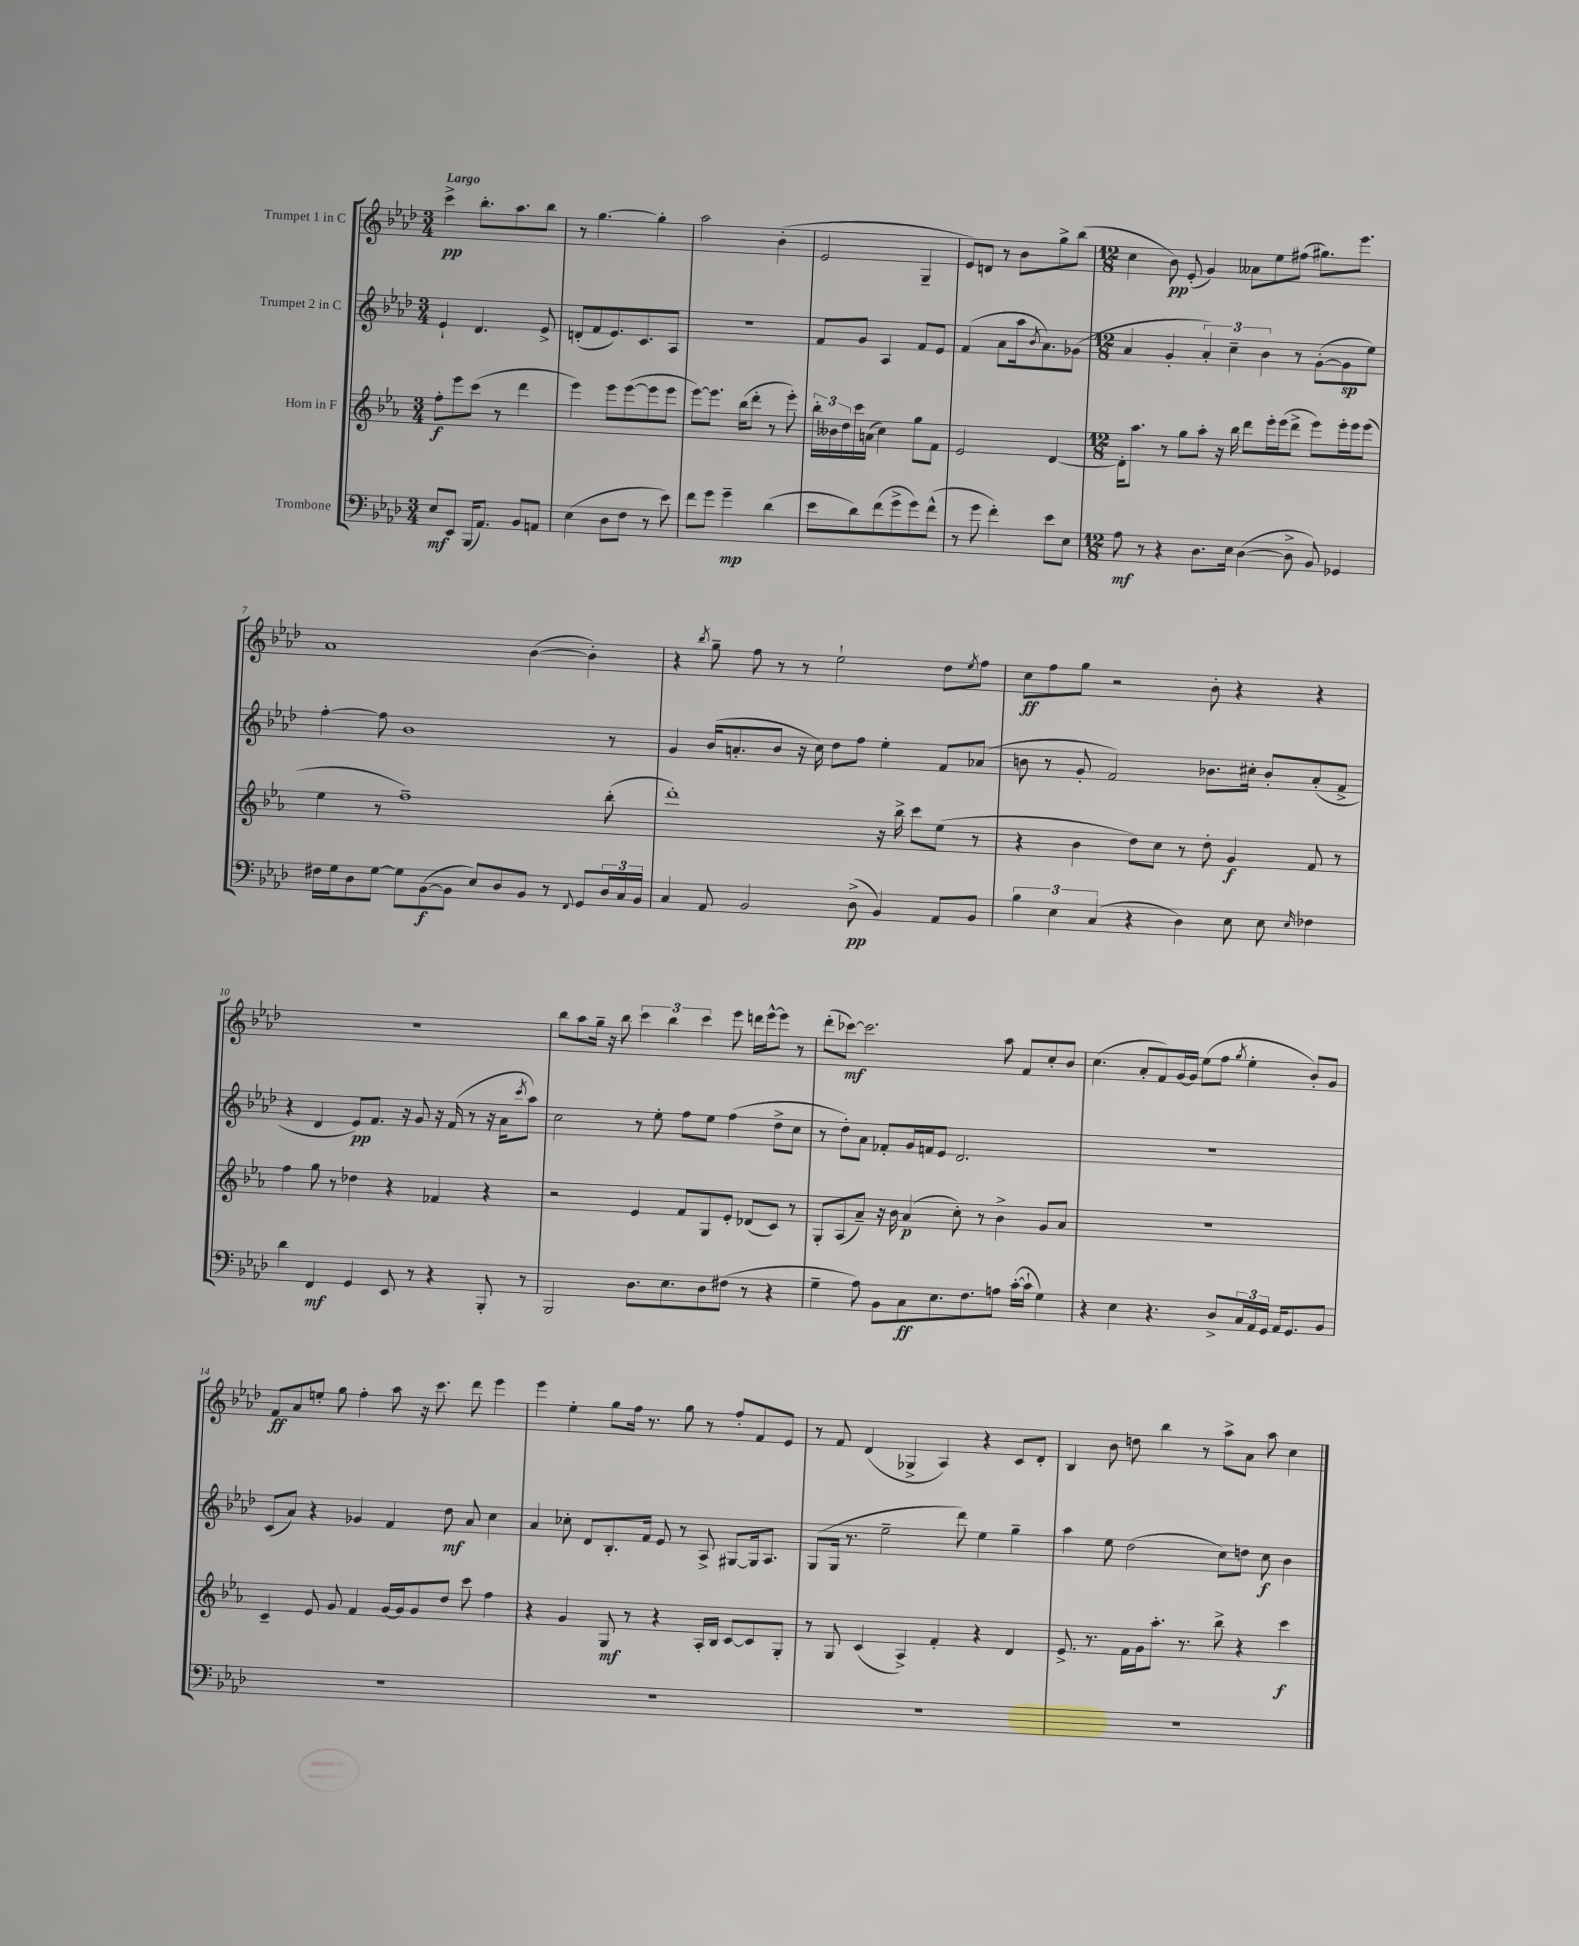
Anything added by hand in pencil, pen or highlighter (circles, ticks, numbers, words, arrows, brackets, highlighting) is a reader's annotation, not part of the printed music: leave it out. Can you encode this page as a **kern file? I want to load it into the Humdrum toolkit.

**kern	**kern	**kern	**kern
*staff4	*staff3	*staff2	*staff1
*clefF4	*clefG2	*clefG2	*clefG2
*k[b-e-a-d-]	*k[b-e-a-]	*k[b-e-a-d-]	*k[b-e-a-d-]
*M3/4	*M3/4	*M3/4	*M3/4
8E-	8ff'	4e-`	4ccc^
8EE-	8eee-	.	.
(16BBB-	(8ccc	4.d-	8.bb-'
8.AA-)	.	.	.
.	8r	.	.
.	.	.	8.aa-
8BB-	4ddd	.	.
8AA	.	8e-^	8bb-
=	=	=	=
(4E-	4eee-)	(8d'	8r
.	.	8f	[4.gg
8D-	8eee-	8.e-)	.
8F	([8eee-	.	.
.	.	8.c	.
8r	8eee-]	.	4gg']
8e-)	8eee-	8A-	.
=	=	=	=
8f	[8eee-)	2.r	2aa-
8g	8.eee-]	.	.
4g~	.	.	.
.	(16bb-	.	.
.	8ddd'	.	.
(4d-	8r	.	(4b-'
.	8eee-')	.	.
=	=	=	=
8e-	24bb-'	8f	2e-
.	24b--	.	.
.	24dd	.	.
8d-)	16ccc	8g	.
.	(16a	.	.
(8f	4cc)	4A-	.
8g^	.	.	.
8g)	8gg	8f	4G~
(8f^^	8f	8e-	.
=	=	=	=
8r	2e-	(4f	8e-)
8g	.	.	8d
4f')	.	8a-	8r
.	.	16aa-	8b-
.	.	8qb-	.
.	.	8.a-)	.
8e-	[4d	.	8gg^
8E-	.	(8g-	(8bb-
=	=	=	=
*M12/8	*M12/8	*M12/8	*M12/8
8A-	16d']	4a-	4cc
.	8.aa-	.	.
8r	.	.	.
4r	8r	4g'	8b-)
.	8gg	.	(8e-'
8.D-	8aa-'	6a-')	4g)
.	16r	.	.
.	.	6cc~	.
16E-	16bb-	.	.
([4D-	8ddd	.	8a--
.	.	6b-	.
.	16eee-'	.	8ee-
.	(16eee-	.	.
8D-^]	8ddd^	8r	(8ff#
8BB-)	8eee-)	([8g'	8.gg#)
4GG-	16eee-'	8g]	.
.	16eee-	.	8.eee-
.	(8eee-	8ee-)	.
=	=	=	=
16F#	4ee-	[4ff'	1a-
16G	.	.	.
8D-	.	.	.
[8G	8r	8ff]	.
8G]	1ff~)	1b-	.
([8BB-	.	.	.
8BB-]	.	.	.
8E-)	.	.	.
8D-	.	.	.
8BB-	.	.	([4b-
8r	.	.	.
8qqFF	.	.	.
8GG	.	.	4b-'])
24D-	(8bb-'	8r	.
24C	.	.	.
24BB-	.	.	.
=	=	=	=
4C	1ddd')	4g	4r
.	.	.	8qbb-
8AA-	.	(16b-	8gg~
.	.	8.a'	.
2BB-	.	.	8ff
.	.	8b-	8r
.	.	16r	8r
.	.	16cc)	.
.	.	8dd-	2ee-`
(8D-^	.	8ff	.
4BB-)	16r	4ee-'	.
.	16bb-^	.	.
.	8ccc	.	.
8AA-	(8ee-	8f	8dd-
.	.	.	8qee-
8BB-	8r	(8a-	8ff
=	=	=	=
6B-	4r	8b	8cc
.	.	8r	8ff
6E-	.	.	.
.	4b-	8g'	8gg
(6C	.	.	.
.	.	2f)	2r
4r	8dd)	.	.
.	8cc	.	.
4D-)	8r	.	.
.	8dd'	8.b-	8b-'
8E-	4g	.	4r
.	.	16cc#'	.
8E-	.	8b-'	.
16qqE-	.	.	.
4F-	8f	(8a-'	4r
.	8r	8f^	.
=	=	=	=
4d-	4ff	4r	1.r
4FF	8gg	4d-	.
.	8r	.	.
4GG	4dd-	8e-)	.
.	.	8.f	.
8EE-	4r	.	.
.	.	16r	.
8r	.	8g	.
4r	4f-	16r	.
.	.	(16f	.
.	.	8r	.
8BBB-'	4r	16r	.
.	.	16a-	.
.	.	8qccc	.
8r	.	8aa-)	.
=	=	=	=
2BBB-	2r	2cc	8bb-
.	.	.	8aa-
.	.	.	16gg~
.	.	.	16r
.	.	.	8bb-
8.D-	4e-	8r	6ccc
.	.	8ee-'	.
.	.	.	6bb-
8.E-	.	.	.
.	8f	8ff	.
.	.	.	6ccc
8D-	8G	8ee-	.
(8F#	8e-'	(4ff	8eee-
8r	(8d-	.	16ddd
.	.	.	[16eee-^^
4r	8c)	8dd-^	8eee-]
.	8r	8cc	8r
=	=	=	=
4G~	8G'	8r	(8ddd-'
.	(8A-	8dd-')	[8ccc-)
8A-)	8a-~)	8a-	2.ccc-]
8BB-	16r	8f-'	.
.	16b-	.	.
8C	(4a-	16g	.
.	.	16f	.
8.E-	.	8e-	.
.	8cc')	2.d-	.
8.F	.	.	.
.	8r	.	.
8A	4b-^	.	8aa-
([16c'	.	.	8f
16c`]	.	.	.
4G)	8g	.	8cc'
.	8a-	.	8b-
=	=	=	=
4r	1.r	1.r	(4.cc
4E-	.	.	.
.	.	.	8a-'
4.r	.	.	8f)
.	.	.	[16g
.	.	.	16g]
.	.	.	(8ee-
8D-^	.	.	8ff
.	.	.	8qgg
24C	.	.	4ee-'
24AA-	.	.	.
24GG	.	.	.
16AA-	.	.	.
8.GG	.	.	.
.	.	.	8b-')
8BB-	.	.	8g
=	=	=	=
1.r	4c~	(8c	8f
.	.	8a-)	8a-
.	8e-	4r	8ee'
.	8g	.	8gg
.	4f	4g-	4ff'
.	[16g	4f	8aa-
.	16g]	.	.
.	8g	.	16r
.	.	.	8.ccc
.	8dd	8dd-	.
.	8ccc	8a-	8ddd-
.	4ff	4cc	4eee-
=	=	=	=
1.r	4r	4a-	4eee-
.	4g	8cc-'	4ee-'
.	.	8d-	.
.	8G	8.B-'	8gg
.	8r	.	16ff
.	.	16f	8.r
.	4r	8e-	.
.	.	8r	8gg
.	16A-'	8A-^	8r
.	16B-	.	.
.	[8c	[8G#	8ff'
.	8c]	16G#]	8f
.	.	8.A-	.
.	8G'	.	8e-
=	=	=	=
1.r	8r	(8G	8r
.	8G	16G	8f
.	.	8.r	.
.	(4c	.	(4d-
.	.	2ee-~	.
.	4A-^)	.	4G-^
.	4f'	.	4A-)
.	.	8ddd-)	.
.	4r	4ee-	4r
.	4d	4gg~	8c
.	.	.	8d-'
=	=	=	=
1.r	8.e-^	4aa-	4B-
.	8.r	.	.
.	.	8ee-	8b-
.	16f	(2dd-	8dd
.	16g	.	.
.	8.aa-'	.	4bb-
.	8.r	.	.
.	.	.	8r
.	8bb-^	8cc)	8aa-^
.	4r	8dd	8a-
.	.	8cc	8aa-
.	4ccc	4b-	4cc
==	==	==	==
*-	*-	*-	*-
